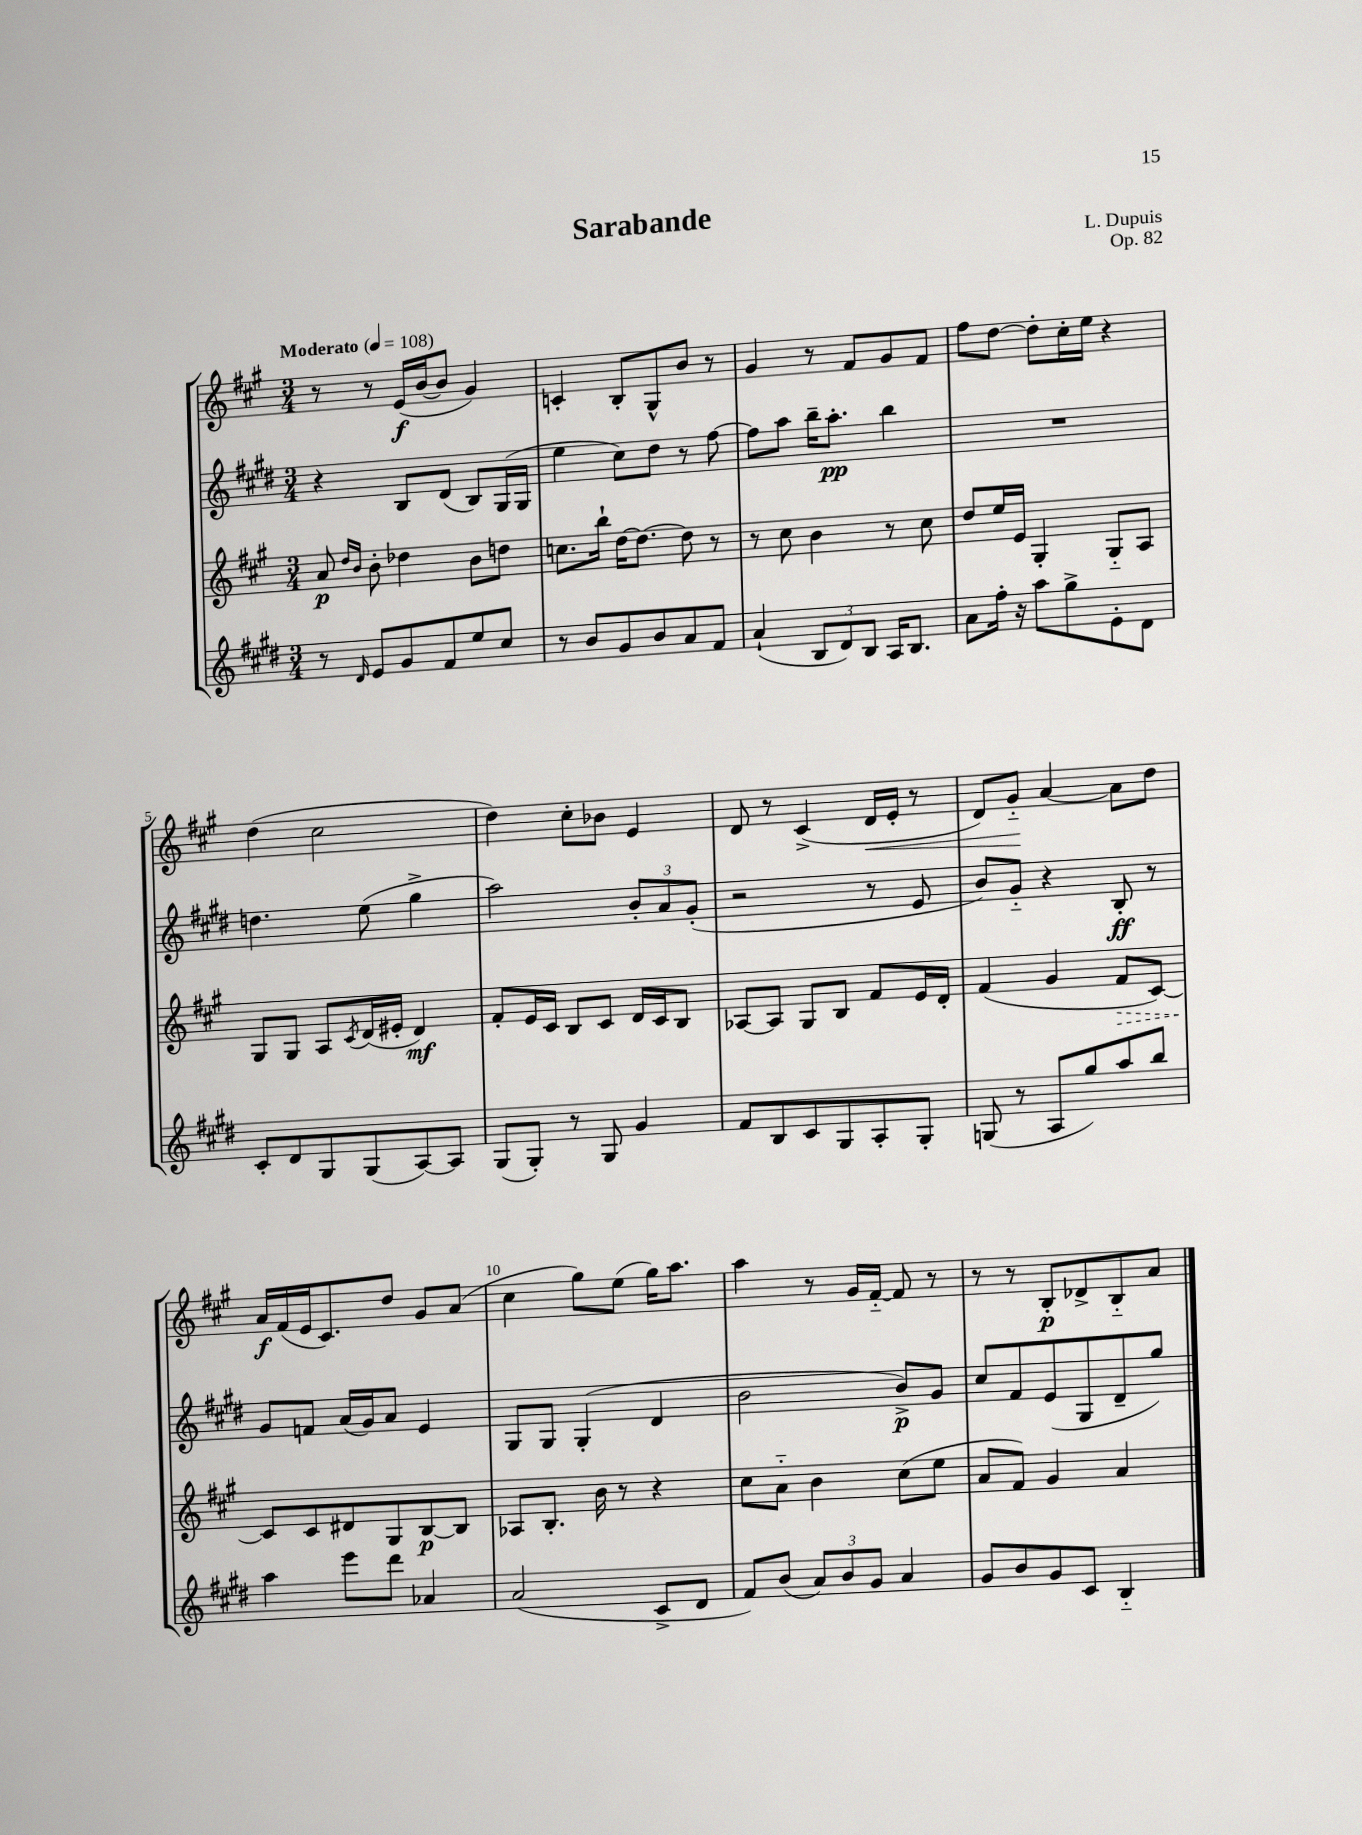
\header { title = "Sarabande" composer = "L. Dupuis" opus = "Op. 82" }
<<
\new StaffGroup <<
\new Staff = "s0" {
    \clef treble \key a \major \numericTimeSignature \time 3/4 \tempo "Moderato" 4 = 108
    r8 r8 e'16\f( b'16~ b'8 gis'4) |
    c'4-. b8-. gis8-^ b'8 r8 |
    gis'4 r8 fis'8 gis'8 fis'8 |
    fis''8 d''8~ d''8-. cis''16-. e''16 r4 |
    d''4( cis''2 |
    d''4) cis''8-. bes'8 e'4 |
    d'8 r8 cis'4->( d'16\< e'16-. r8 |
    d'8) gis'8-_\! a'4~ a'8 d''8 |
    a'16\f fis'16( e'16 cis'8.) d''8 gis'8 a'8( |
    cis''4 gis''8) e''8( gis''16) a''8. |
    a''4 r8 gis'16 fis'16~-_ fis'8 r8 |
    r8 r8 b8-.\p des'8-> b8-_ a'8 \bar "|." |
}
\new Staff = "s1" {
    \clef treble \key e \major \numericTimeSignature \time 3/4
    r4 b8 dis'8( b8) gis16( gis16 |
    e''4 cis''8) dis''8 r8 fis''8~ |
    fis''8 a''8 b''16-- a''8.-.\pp b''4 |
    R2. |
    d''4. e''8( gis''4-> |
    a''2) \tuplet 3/2 { b'8-. a'8 gis'8-.( } |
    r2 r8 e'8 |
    b'8) gis'8-_ r4 b8-.\ff r8 |
    gis'8 f'8 a'16( gis'16) a'8 e'4 |
    gis8 gis8 gis4-.( dis'4 |
    b'2 b'8->\p) gis'8 |
    cis''8 fis'8 e'8( gis8 dis'8-- gis''8) \bar "|." |
}
\new Staff = "s2" {
    \clef treble \key a \major \numericTimeSignature \time 3/4
    a'8\p \grace { d''16 b'16 } b'8-. des''4 b'8 d''8 |
    c''8. b''16-! d''16~ d''8.~ d''8 r8 |
    r8 cis''8 b'4 r8 cis''8 |
    d''8 e''16 e'16 gis4-. gis8-_ a8 |
    gis8 gis8 a8 \acciaccatura { cis'8 } d'16( eis'16-. d'4\mf) |
    fis'8-. e'16 cis'16 b8 cis'8 d'16 cis'16 b8 |
    aes8~ aes8 gis8 b8 fis'8 e'16 d'16-. |
    fis'4( gis'4 \once \override Hairpin.style = #'dashed-line fis'8\> cis'8~) |
    cis'8\! cis'8 dis'8 gis8 b8~\p b8 |
    aes8 b8.-. b'16 r8 r4 |
    cis''8 a'8-_ b'4 cis''8( e''8 |
    a'8 fis'8) gis'4 a'4 \bar "|." |
}
\new Staff = "s3" {
    \clef treble \key e \major \numericTimeSignature \time 3/4
    r8 \grace { dis'16 } e'8 gis'8 fis'8 e''8 cis''8 |
    r8 b'8 gis'8 b'8 a'8 fis'8 |
    a'4-!( \tuplet 3/2 { b8 dis'8) b8 } a16 b8. |
    a'8 fis''16-. r16 a''8 gis''8-> e'8-. dis'8 |
    cis'8-. dis'8 gis8 gis8( a8~) a8 |
    gis8( gis8-.) r8 gis8 gis'4 |
    fis'8 b8 cis'8 gis8 a8-. gis8-. |
    g8( r8 a8 gis''8) a''8 b''8 |
    a''4 e'''8 dis'''8 aes'4 |
    a'2( cis'8-> dis'8 |
    fis'8) b'8( \tuplet 3/2 { a'8) b'8 gis'8 } a'4 |
    gis'8 b'8 gis'8 cis'8 b4-_ \bar "|." |
}
>>
>>
\layout { \context { \Score \override BarNumber.break-visibility = ##(#f #t #t) barNumberVisibility = #(every-nth-bar-number-visible 5) } }
